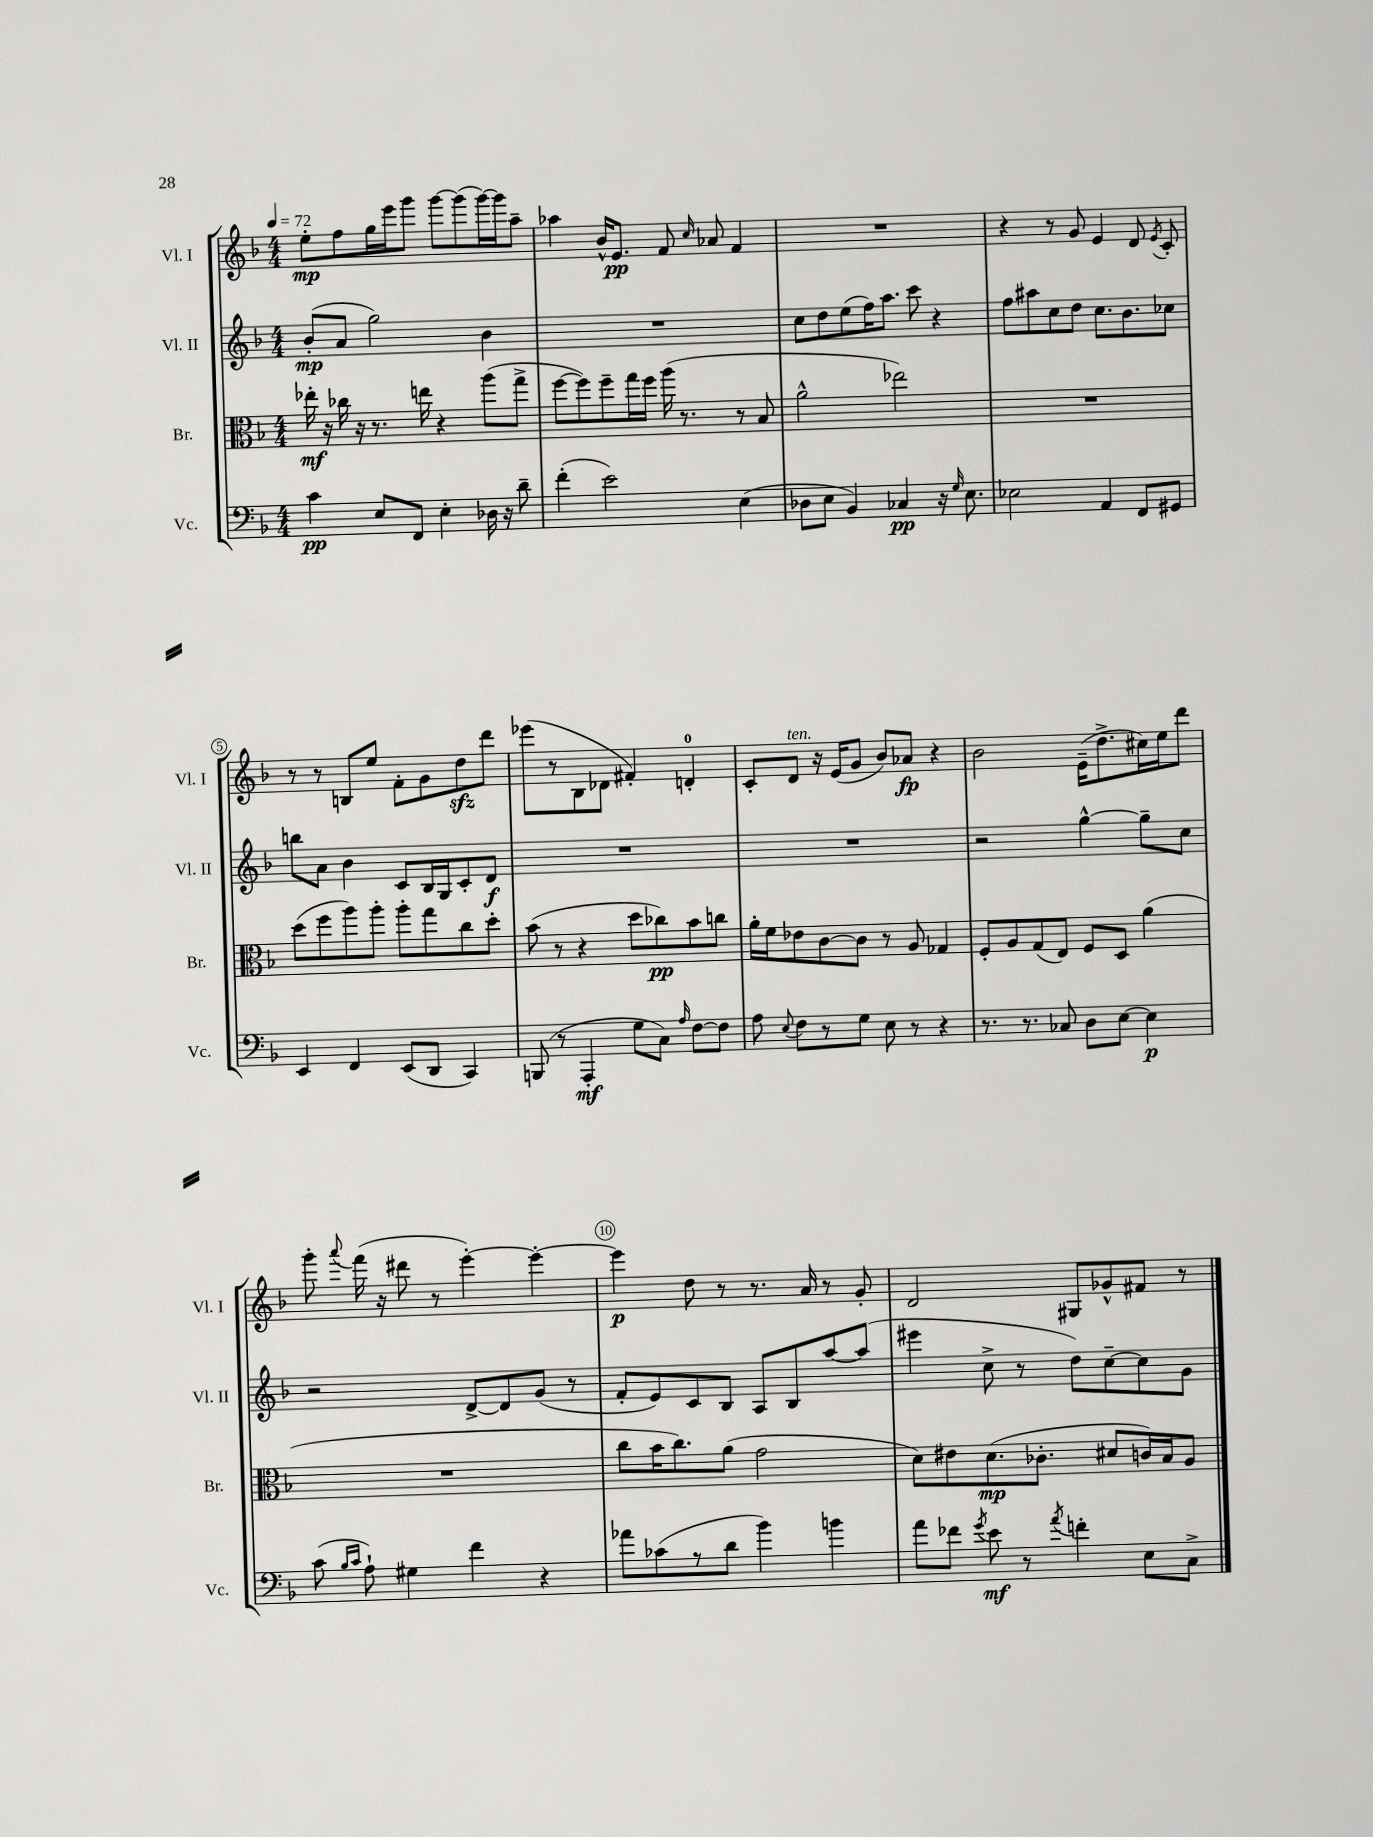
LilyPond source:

<<
\new StaffGroup <<
\new Staff = "s0" \with { instrumentName = "Vl. I" shortInstrumentName = "Vl. I" } {
    \clef treble \key f \major \numericTimeSignature \time 4/4 \tempo 4 = 72
    \autoBeamOff e''8[-.\mp f''8 g''16 e'''16 g'''8] g'''8[~ g'''8( g'''16~) g'''16 a''8]-- |
    aes''4 bes'16[-^ e'8.]\pp f'8 \grace { c''16 } aes'8 f'4 |
    R1 |
    r4 r8 g'8 e'4 d'8 \acciaccatura { e'8 } c'8-. |
    r8 r8 b8[ e''8] f'8[-. g'8 d''8\sfz d'''8] |
    ees'''8[( r8 bes8 des'8] fis'4-.) d'4-0-. |
    c'8[-. d'8]^\markup { \italic "ten." } r16 e'16[( g'8] bes'8[) aes'8]\fp r4 |
    bes'2 e'16[--( d''8.-> cis''16) e''16 d'''8] |
    g'''8-. \appoggiatura { a'''8 } f'''16( r16 dis'''8 r8 e'''4~-.) e'''4~-. |
    e'''4\p d''8 r8 r8. a'16 r8 g'8-. |
    d'2 gis8[ ges'8-^ fis'8] r8 \bar "|." |
}
\new Staff = "s1" \with { instrumentName = "Vl. II" shortInstrumentName = "Vl. II" } {
    \clef treble \key f \major \numericTimeSignature \time 4/4
    \autoBeamOff bes'8[-.\mp( a'8] g''2) bes'4 |
    R1 |
    c''8[ d''8 e''8( f''16) a''8.] c'''8 r4 |
    f''8[ ais''8 c''8 d''8] c''8.[ bes'8. ces''8] |
    b''8[ a'8] bes'4 c'8[ bes16 g16 c'8-. d'8]\f |
    R1 |
    R1 |
    r2 g''4~-^ g''8[-- c''8] |
    r2 d'8[~-> d'8 g'8]( r8 |
    f'8[-. e'8) c'8 bes8] a8[ bes8 a''8~ a''8]( |
    eis'''4 c''8-> r8 d''8[) c''8~-- c''8 g'8] \bar "|." |
}
\new Staff = "s2" \with { instrumentName = "Br." shortInstrumentName = "Br." } {
    \clef alto \key f \major \numericTimeSignature \time 4/4
    \autoBeamOff ees''16-.\mf r16 ces''16 r16 r8. e''16 r4 a''8[( g''8]-> |
    f''8[~ f''8) f''8-- g''16 f''16] a''16( r8. r8 bes8 |
    a'2-^ ees''2) |
    R1 |
    d''8[( f''8 a''8) a''8]-. a''8[-. g''8 c''8 d''8]-. |
    bes'8( r8 r4 d''8[ ces''8\pp) bes'8 c''8] |
    a'16[-. f'16 ees'8 c'8~ c'8] r8 a8 ges4 |
    f8[-. a8 g8( e8]) f8[ d8] a'4( |
    R1 |
    c''8[ bes'16 c''8.) a'8]( g'2 |
    d'8[) eis'8 d'8.\mp( ces'8.]-. dis'8[ c'16) bes16 a8] \bar "|." |
}
\new Staff = "s3" \with { instrumentName = "Vc." shortInstrumentName = "Vc." } {
    \clef bass \key f \major \numericTimeSignature \time 4/4
    \autoBeamOff c'4\pp e8[ f,8] e4-. des16 r16 d'8-- |
    f'4-.( e'2) e4( |
    des8[ e8] bes,4) ces4\pp r16 \grace { g16 } e8. |
    ees2 a,4 f,8[ gis,8] |
    e,4 f,4 e,8[( d,8] c,4) |
    b,,8( r8 a,,4-.\mf g8[ c8]) \grace { a16 } f8[~ f8] |
    a8 \appoggiatura { e8 } f8[ r8 g8] e8 r8 r4 |
    r8. r8. ces8 d8[ e8]~ e4\p |
    c'8( \grace { bes16[ c'16] } a8-!) gis4 f'4 r4 |
    aes'8[ ces'8( r8 d'8] bes'4) b'4 |
    a'8[ fes'8] \acciaccatura { g'8 } e'8\mf r8 \acciaccatura { a'8 } f'4-. e8[ c8]-> \bar "|." |
}
>>
>>
\layout { \context { \Score \override BarNumber.break-visibility = ##(#f #t #t) barNumberVisibility = #(every-nth-bar-number-visible 5) \override BarNumber.stencil = #(make-stencil-circler 0.1 0.3 ly:text-interface::print) } }
